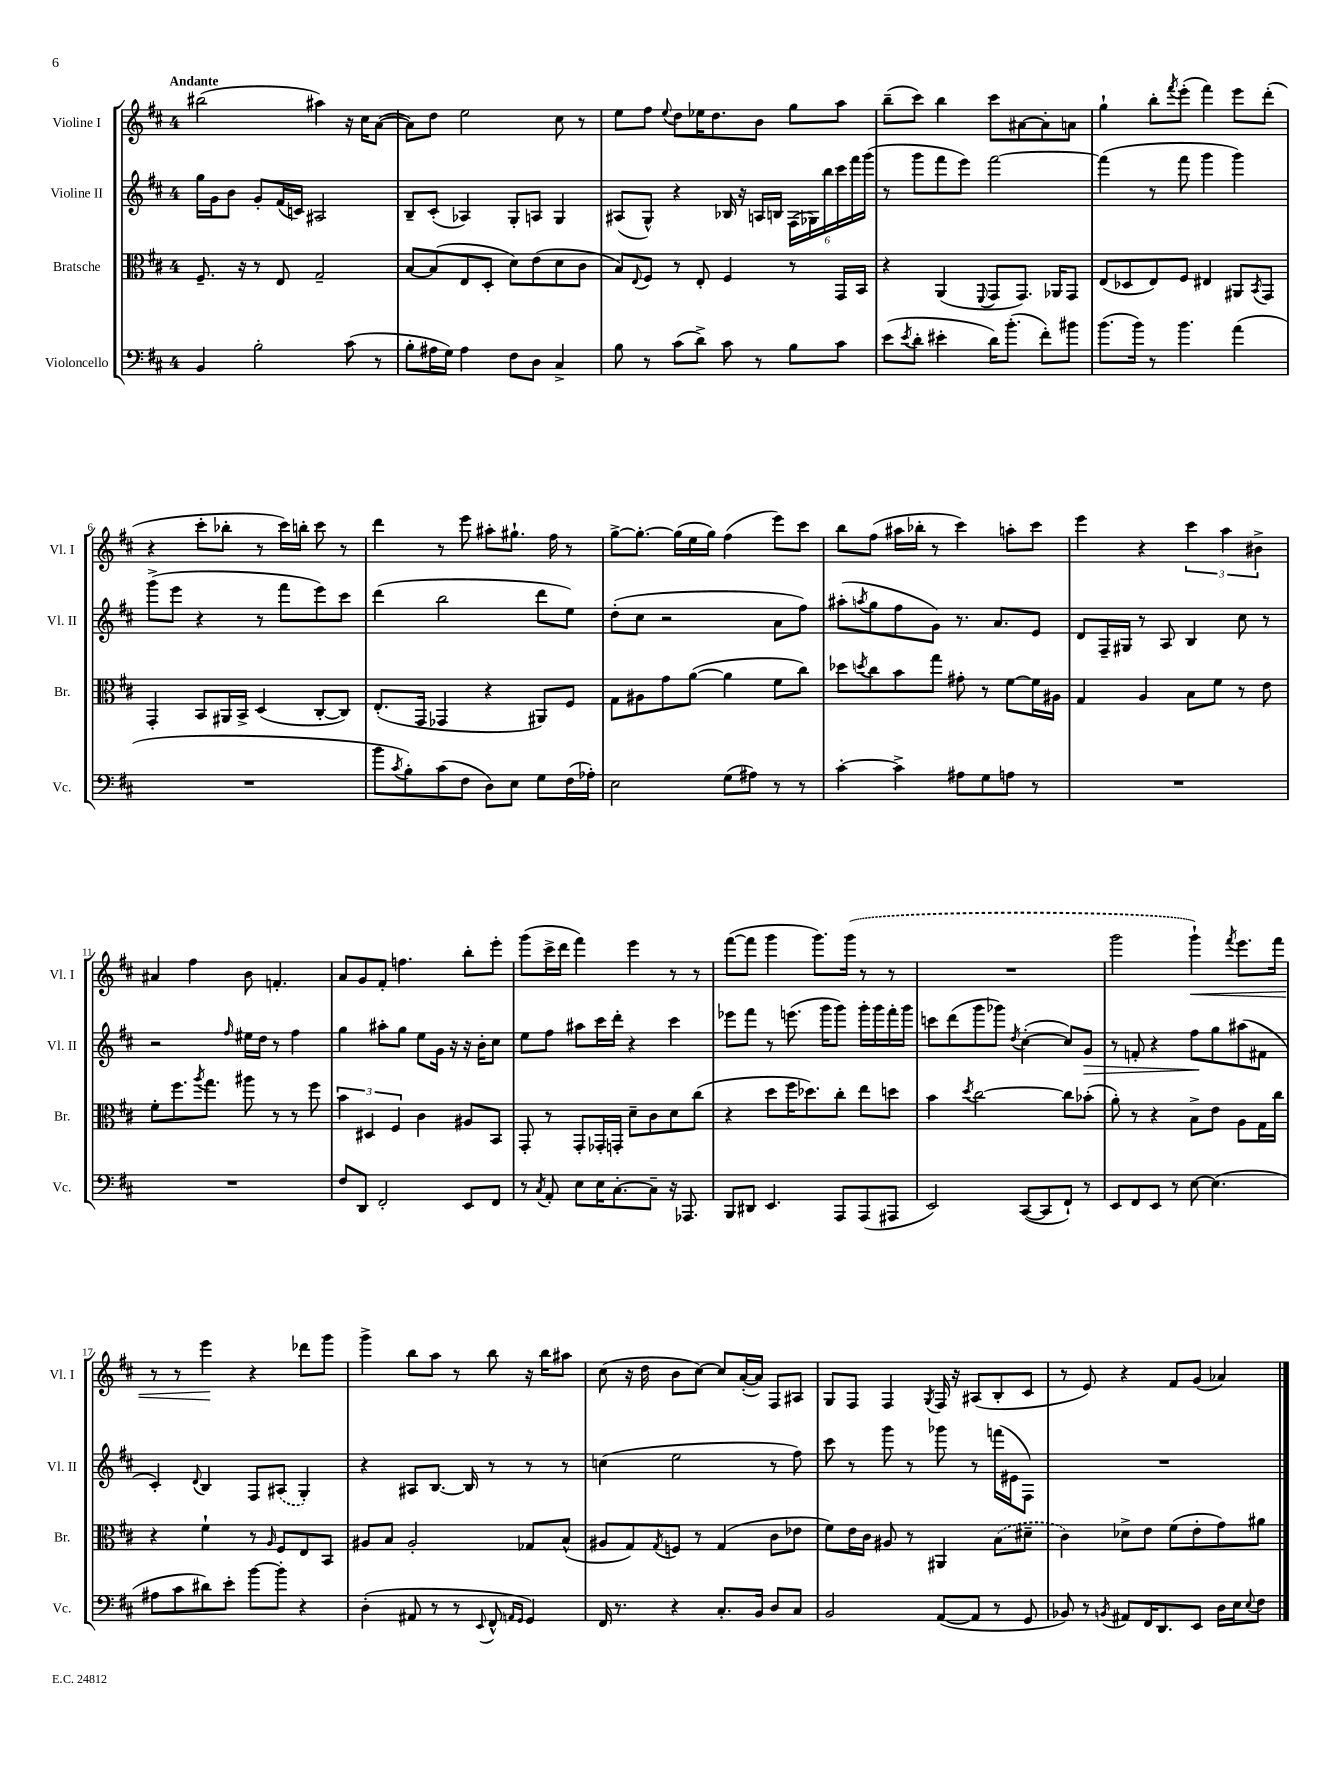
<<
\new StaffGroup <<
\new Staff = "s0" \with { instrumentName = "Violine I" shortInstrumentName = "Vl. I" } {
    \clef treble \key d \major \once \override Staff.TimeSignature.style = #'single-digit \time 4/4 \tempo "Andante"
    bis''2( ais''4) r16 cis''16 a'8~( |
    a'8) d''8 e''2 cis''8 r8 |
    e''8 fis''8 \appoggiatura { e''8 } d''8 ees''16 d''8. b'8 g''8 a''8 |
    b''8--( cis'''8) b''4 cis'''8 ais'8~ ais'8-. a'8 |
    g''4-! b''8-. \acciaccatura { fis'''8 } e'''8-.( fis'''4) e'''8 d'''8-.( |
    r4 cis'''8-. bes''8-. r8 cis'''16) b''16-. cis'''8 r8 |
    d'''4 r8 e'''8 ais''8-. gis''8.-! fis''16 r8 |
    g''8~-> g''8.~-. g''16( e''16 g''16) fis''4( e'''8) cis'''8 |
    b''8 fis''8( ais''16 bes''16-. r8 cis'''4) a''8-. cis'''8 |
    e'''4 r4 \tuplet 3/2 { cis'''4 a''4 bis'4-> } |
    ais'4 fis''4 b'8 f'4.-. |
    a'8 g'8 fis'8-. f''4. b''8-. e'''8-. |
    g'''8( cis'''16-> d'''16 fis'''4) e'''4 r8 r8 |
    fis'''8~( fis'''8 g'''4 g'''8.) \once \slurDashed g'''16( r8 r8 |
    R1 |
    g'''2 g'''4-!\<) \acciaccatura { fis'''8 } e'''8. fis'''16 |
    r8 r8 e'''4\! r4 des'''8 g'''8 |
    g'''4-> b''8 a''8 r8 b''8 r16 b''16 ais''8 |
    cis''8( r16 d''16 b'8 cis''8~) cis''8 a'16~-.( a'16) fis8 ais8 |
    g8 fis8 fis4 \acciaccatura { g8 } fis16 r16 ais8( b8-. cis'8 |
    r8 e'8) r4 fis'8 g'8( aes'4) \bar "|." |
}
\new Staff = "s1" \with { instrumentName = "Violine II" shortInstrumentName = "Vl. II" } {
    \clef treble \key d \major \once \override Staff.TimeSignature.style = #'single-digit \time 4/4
    g''16 g'16 b'8 g'8-. fis'16( c'16) ais2 |
    b8-- cis'8-.( aes4) g8-. a8 g4 |
    ais8( g8-^) r4 bes16 r16 a16 b16 \tuplet 6/4 { fis16( ges16) b''16 cis'''16 fis'''16 g'''16( } |
    r8 g'''8 fis'''8 e'''8) fis'''2~ |
    fis'''4( r8 fis'''8 g'''4 g'''4) |
    g'''8->( e'''8 r4 r8 fis'''8 e'''8) cis'''8 |
    d'''4( b''2 d'''8 e''8) |
    d''8-.( cis''8 r2 a'8 fis''8) |
    ais''8-.( \acciaccatura { a''8 } g''8 fis''8 g'8) r8. a'8. e'8 |
    d'8 fis16-- gis16 r8 a8 b4 cis''8 r8 |
    r2 \grace { fis''16 } eis''16 d''16 r8 fis''4 |
    g''4 ais''8-. g''8 e''8 g'16 r16 r16 b'16-. cis''8 |
    e''8 fis''8 ais''8 cis'''16 d'''16-. r4 cis'''4 |
    ees'''8 fis'''8 r8 e'''8.( g'''16 g'''8) g'''16-. g'''16 fis'''16-. g'''16 |
    c'''8 d'''8( g'''8 ges'''8) \acciaccatura { d''8 } cis''4~-.( cis''8) g'8\> |
    r8 f'8-. r4 fis''8\! g''8 ais''8( fis'8 |
    cis'4-.) \appoggiatura { d'8 } b4 fis8 \once \slurDashed ais8( g4-.) |
    r4 ais8 b8.~ b16 r8 r8 r8 |
    c''4( e''2 r8 fis''8) |
    cis'''8 r8 g'''8 r8 ges'''8 r8 f'''16( eis'16 fis8) |
    R1 \bar "|." |
}
\new Staff = "s2" \with { instrumentName = "Bratsche" shortInstrumentName = "Br." } {
    \clef alto \key d \major \once \override Staff.TimeSignature.style = #'single-digit \time 4/4
    fis8.-- r16 r8 e8 g2-- |
    b8~ b8( e8 d8-. d'8) e'8( d'8 cis'8 |
    b8) \appoggiatura { e8 } fis8 r8 e8-. fis4 r8 g,16 b,16 |
    r4 a,4( \appoggiatura { fis,8 } g,8 g,8.) aes,16 g,8 |
    e8( des8 e8) fis8 eis4 ais,8 \acciaccatura { b,8 } g,8 |
    g,4-. b,8 ais,16 b,16-> d4( cis8~-. cis8) |
    e8.-.( g,16 ges,4 r4 ais,8) fis8 |
    g8 ais8 g'8 a'8~( a'4 fis'8 cis''8) |
    des''8 \acciaccatura { d''8 } cis''8 b'8 g''8 gis'8-. r8 fis'8~ fis'16 ais16 |
    g4 a4 b8 fis'8 r8 e'8 |
    fis'8-. fis''8. \acciaccatura { a''8 } g''8. ais''8 r8 r8 fis''8 |
    \tuplet 3/2 { b'4 dis4 fis4 } cis'4 ais8 b,8 |
    g,8-. r8 g,8-. ges,16-. g,16-. d'8-- cis'8 d'8 cis''8( |
    r4 d''8 fis''16 des''8.) cis''8-. e''8 d''8 |
    b'4 \acciaccatura { d''8 } cis''2~ cis''8 bes'8-.( |
    a'8-.) r8 r4 b8-> e'8 a8 g16 cis''16 |
    r4 fis'4-! r8 \grace { a16 } fis8 e8 b,8 |
    ais8 b8 ais2-. ges8 b8-^( |
    ais8 g8) \acciaccatura { g8 } f8 r8 g4( cis'8 ees'8 |
    fis'8) e'16 cis'16 ais8 r8 ais,4 \once \slurDashed b8( dis'8-- |
    cis'4) des'8-> e'8 fis'8( e'8-. g'8) ais'8 \bar "|." |
}
\new Staff = "s3" \with { instrumentName = "Violoncello" shortInstrumentName = "Vc." } {
    \clef bass \key d \major \once \override Staff.TimeSignature.style = #'single-digit \time 4/4
    b,4 b2-. cis'8( r8 |
    b8-. ais16 g16) ais4 fis8 d8 cis4-> |
    b8 r8 cis'8( d'8->) cis'8 r8 b8 cis'8 |
    e'8( \acciaccatura { e'8 } d'8-. eis'4-. d'16) b'8.-.( fis'8-.) bis'8 |
    b'8.( b'16) r8 b'4. a'4( |
    R1 |
    b'8 \acciaccatura { cis'8 } b8-.) cis'8( fis8 d8) e8 g8 fis16( aes16-.) |
    e2 g8( ais8) r8 r8 |
    cis'4~-. cis'4-> ais8 g8 a8 r8 |
    R1 |
    R1 |
    fis8 d,8 fis,2-. e,8 fis,8 |
    r8 \acciaccatura { cis8 } a,8-. e8 e16 cis8.~-. cis8-- r16 aes,,8. |
    b,,8 dis,8 e,4. a,,8 a,,8( ais,,8 |
    e,2) cis,8~( cis,8 fis,8-!) r8 |
    e,8 fis,8 e,8 r8 e8~ e4.( |
    ais8 cis'8 dis'8) e'8-. b'8~ b'8-. r4 |
    d4-.( ais,8 r8 r8 \appoggiatura { e,8 } fis,8-^ \grace { a,16 g,16 } g,4) |
    fis,16 r8. r4 cis8.-. b,16 d8 cis8 |
    b,2 a,8~( a,8 r8 g,8 |
    bes,8) r8 \acciaccatura { b,8 } ais,8 fis,16 d,8. e,8 d16 e16 \appoggiatura { e8 } fis8 \bar "|." |
}
>>
>>
